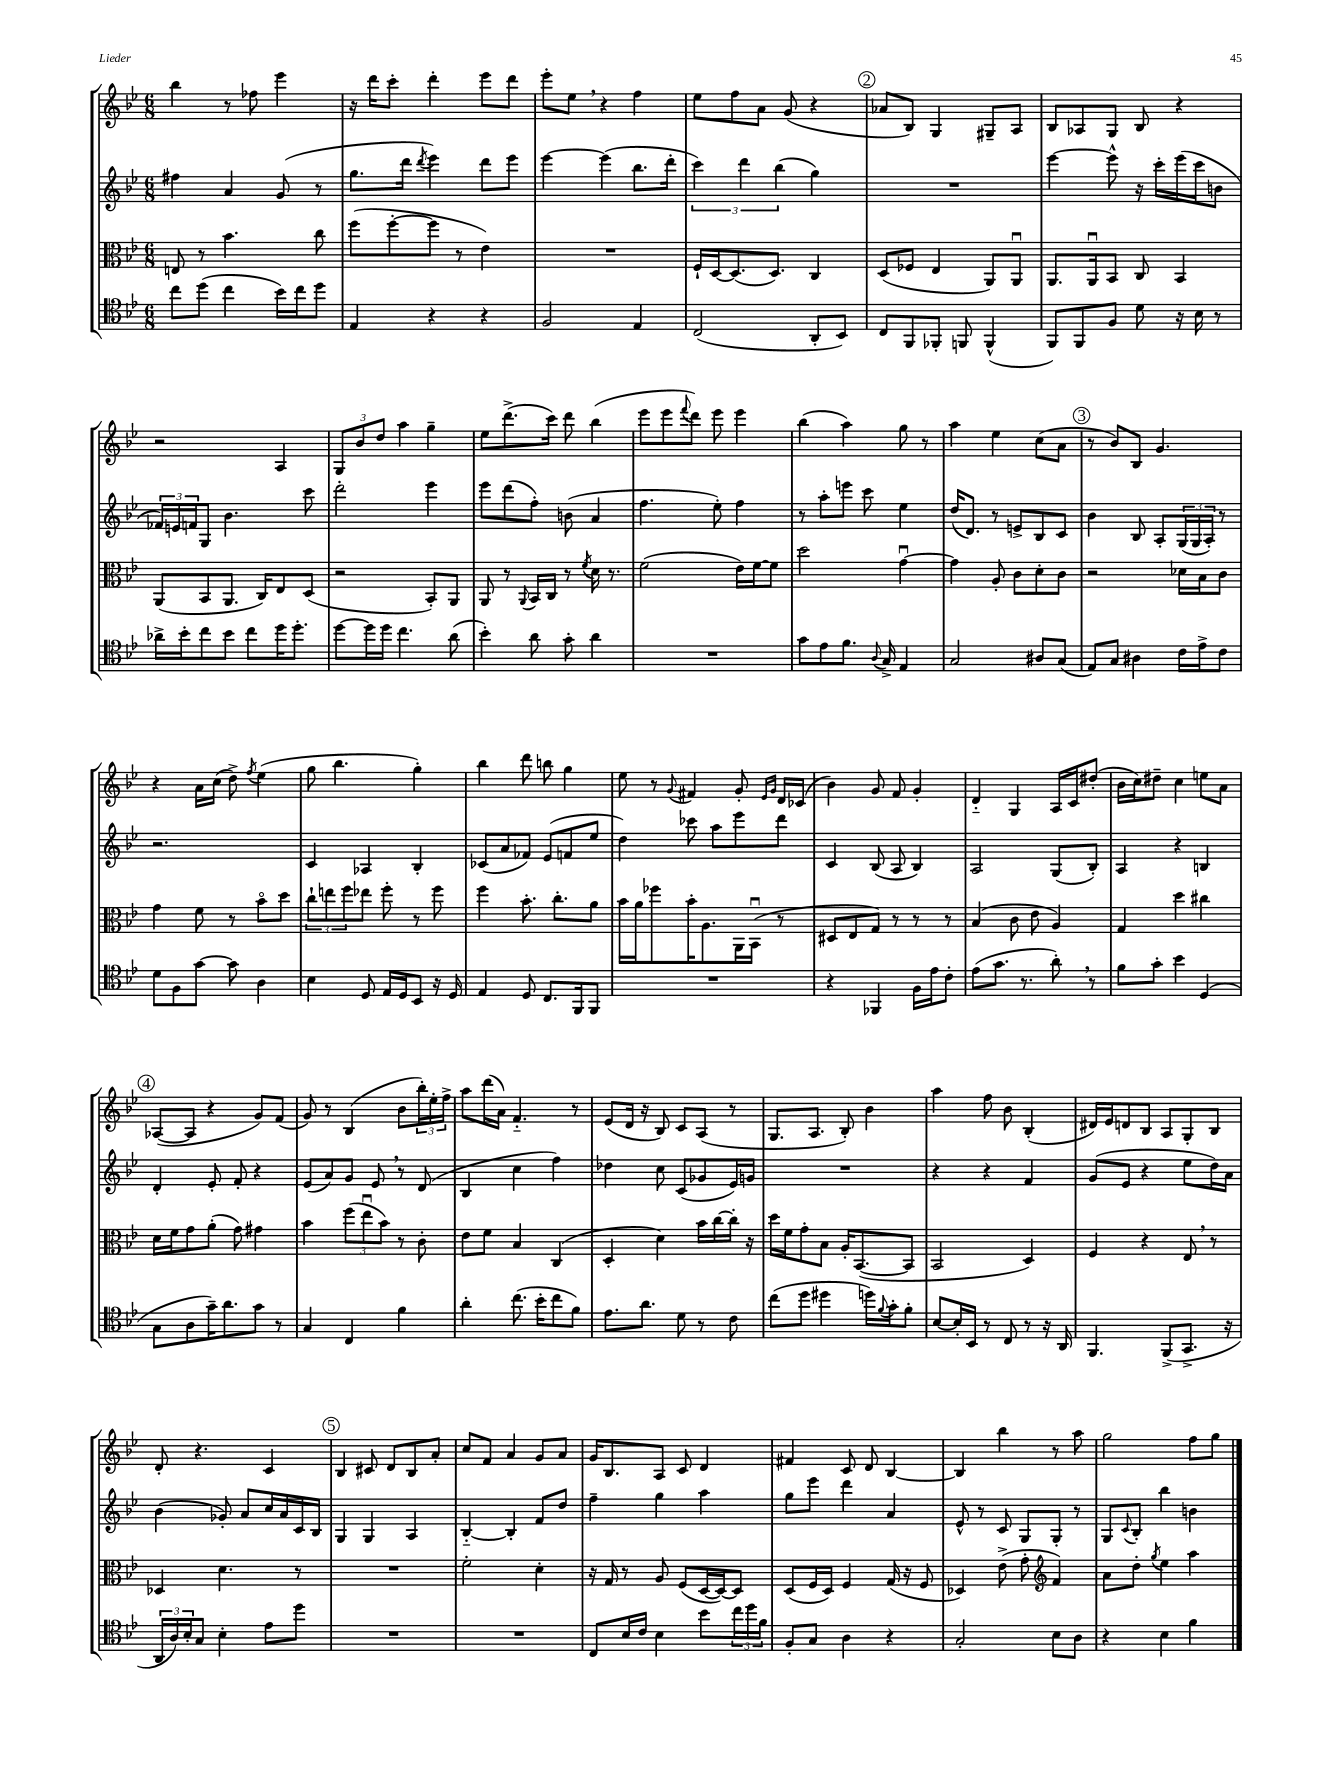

**kern	**kern	**kern	**kern
*staff4	*staff3	*staff2	*staff1
*clefC4	*clefC3	*clefG2	*clefG2
*k[b-e-]	*k[b-e-]	*k[b-e-]	*k[b-e-]
*M6/8	*M6/8	*M6/8	*M6/8
8cc	8E	4ff#	4bb-
(8dd	8r	.	.
4cc	4.b-	4a	8r
.	.	.	8ff-
16b-)	.	(8g	4eee-
16cc	.	.	.
8dd	8cc	8r	.
=	=	=	=
4E-	(8ff	8.gg	16r
.	.	.	16ddd
.	[8ff'	.	8ccc'
.	.	16ddd	.
.	.	8qddd	.
4r	8ff]	4eee-)	4ddd'
.	8r	.	.
4r	4e-)	8ddd	8eee-
.	.	8eee-	8ddd
=	=	=	=
2F	2.r	[4eee-	8eee-'
.	.	.	8ee-
.	.	(4eee-]	4r
4E-	.	8.bb-	4ff
.	.	16ddd'	.
=	=	=	=
(2C	16F`	6ccc)	8ee-
.	[16D	.	.
.	(8.D]	.	8ff
.	.	6ddd	.
.	.	.	8a
.	8.D)	.	.
.	.	(6bb-	.
.	.	.	(8g
8AA'	4C	4gg)	4r
8BB-)	.	.	.
=	=	=	=
8C	(8D	2.r	8a-
8FF	8F-	.	8B-)
8FF-'	4E-	.	4G
8FF	.	.	.
(4FF^^	8AA)	.	8G#~
.	8AAu	.	8A
=	=	=	=
8FF)	8.AA	[4eee-	8B-
8FF	.	.	8A-
.	16AAu	.	.
8F	8BB-	8eee-^^]	8G
8d	8C	16r	8B-
.	.	16ccc'	.
16r	4BB-	(16eee-	4r
16B-	.	16ccc	.
8r	.	8b	.
=	=	=	=
16a-^	(8AA	24f-)	2r
.	.	24e	.
16b-'	.	.	.
.	.	24f	.
8cc	8BB-	8G	.
8b-	8.AA	4.b-	.
8cc	.	.	.
.	16C)	.	.
16dd	8E-	.	4A
8.dd'	.	.	.
.	(8D	8ccc	.
=	=	=	=
[8dd	2r	2ddd'	12G
.	.	.	12b-
16dd]	.	.	.
.	.	.	12dd
16dd	.	.	.
4.cc	.	.	4aa
.	8BB-')	4eee-	4gg~
(8a	8AA	.	.
=	=	=	=
4b-')	8AA	8eee-	8ee-
.	8r	(8ddd	(8.ddd^
.	8qqAA	.	.
8a	16BB-	8ff')	.
.	16C	.	16ccc)
8g'	8r	(8b	8ddd
.	8qf	.	.
4a	16d	4a	(4bb-
.	8.r	.	.
=	=	=	=
2.r	(2f	4.ff	8eee-
.	.	.	8eee-
.	.	.	8qqfff
.	.	.	8ddd)
.	.	8ee-')	8eee-
.	16e-)	4ff	4eee-
.	[16f	.	.
.	8f]	.	.
=	=	=	=
8g	2dd	8r	(4bb-
8e-	.	8aa'	.
8.f	.	8eee	4aa)
.	.	8ccc	.
8qqA	.	.	.
16G^	.	.	.
4E-	[4gu	4ee-	8gg
.	.	.	8r
=	=	=	=
2G	4g]	(16dd	4aa
.	.	8.d)	.
.	8A'	8r	4ee-
.	8c	8e^	.
8A#	8d'	8B-	(8cc
(8G	8c	8c	8a
=	=	=	=
8E-)	2r	4b-	8r
8G	.	.	8b-)
4A#	.	8B-	8B-
.	.	8A'	4.g
16c	16d-	(24G	.
.	.	24G	.
16e-^	16B-	.	.
.	.	24A')	.
8c	8c	8r	.
=	=	=	=
8d	4g	2.r	4r
8F	.	.	.
[8g	8f	.	16a
.	.	.	(16cc
8g]	8r	.	8dd^)
.	.	.	8qff
4A	8b-o	.	(4ee-
.	8dd	.	.
=	=	=	=
4B-	12cc`	4c	8gg
.	12ee	.	.
.	.	.	4.bb-
.	12ff	.	.
8D	8ee-	4A-	.
16E-	8ff'	.	.
16D	.	.	.
8BB-	8r	4B-'	4gg')
16r	8ff	.	.
16D	.	.	.
=	=	=	=
4E-	4ff	(8c-	4bb-
.	.	8a	.
8D	8.b-'	8f-)	8ddd
8.C	.	(8e-	8bb
.	8.cc'	.	.
.	.	8f	4gg
16FF	.	.	.
8FF	8a	8ee-	.
=	=	=	=
2.r	16b-	4dd)	8ee-
.	16a	.	.
.	8ff-	.	8r
.	.	.	8qqg
.	16b-'	8ccc-	4f#
.	8.A	.	.
.	.	8aa	.
.	16AA	8eee-	8g'
.	(16BB-u	.	.
.	.	.	16qqe-
.	.	.	16qqg
.	8r	8ddd	16d
.	.	.	(16c-
=	=	=	=
4r	8D#	4c	4b-)
.	8E-	.	.
4FF-	8G)	(8B-	8g
.	8r	8A	8f
16F	8r	4B-)	4g'
16e-	.	.	.
8c'	8r	.	.
=	=	=	=
(8e-	(4B-	2A	4d'~
8.g	.	.	.
.	8c	.	4G
8.r	.	.	.
.	8e-	.	.
8a')	4A)	(8G	16A
.	.	.	16c
8r	.	8B-')	(8dd#'
=	=	=	=
8f	4G	4A	16b-
.	.	.	16cc)
8g'	.	.	8dd#~
4b-	4dd	4r	4cc
(4D	4cc#	4B	8ee
.	.	.	8a
=	=	=	=
8G	16d	4d'	([8A-
.	16f	.	.
8A	8g	.	8A-]
16g~)	(8a'	8e-'	4r
8.a	.	.	.
.	8g)	8f'	.
8g	4g#	4r	8g)
8r	.	.	(8f
=	=	=	=
4G	4b-	(8e-	8g)
.	.	8a)	8r
4C	(12ff	8g	(4B-
.	12ee-u	.	.
.	.	8e-	.
.	12b-)	.	.
4f	8r	8r	8b-
.	8c'	(8d	24bb-')
.	.	.	24ee-'
.	.	.	24ff^
=	=	=	=
4a'	8e-	4B-	8aa
.	8f	.	(16ddd
.	.	.	16a)
(8.cc	4B-	4cc	4.f'~
16b-'	.	.	.
8cc	(4C	4ff)	.
8f)	.	.	8r
=	=	=	=
8.e-	4D'	4dd-	(8e-
.	.	.	16d
8.a	.	.	16r
.	4d)	8cc	8B-)
8d	.	(8c	8c
8r	16b-	8g-	(8A
.	[16cc	.	.
8c	16cc']	16e-)	8r
.	16r	16g	.
=	=	=	=
(8cc	16dd	2.r	8.G
.	16f	.	.
8dd	8g'	.	.
.	.	.	8.A
4dd#	8B-	.	.
.	16A'	.	8B-')
.	([8.BB-	.	.
16dd)	.	.	4b-
8qqf	.	.	.
16g'	.	.	.
8f'	8BB-]	.	.
=	=	=	=
[8B-	2BB-	4r	4aa
16B-']	.	.	.
16BB-	.	.	.
8r	.	4r	8ff
8C	.	.	8b-
8r	4D)	4f	(4B-'
16r	.	.	.
16AA	.	.	.
=	=	=	=
4.FF	4F	(8g	16d#)
.	.	.	16e-
.	.	8e-	8d
.	4r	4r	8B-
(8FF^	.	.	8A
8.GG^	8E-	8ee-	8G'
.	8r	16dd)	8B-
16r	.	16a	.
=	=	=	=
24AA	4D-	(4b-	8d'
24A)	.	.	.
24B-'	.	.	.
8G	.	.	4.r
4B-'	4.d	8g-')	.
.	.	8a	.
8e-	.	16cc	4c
.	.	16a	.
8dd	8r	16c	.
.	.	16B-	.
=	=	=	=
2.r	2.r	4G	4B-
.	.	4G	8c#
.	.	.	8d
.	.	4A	8B-
.	.	.	8a'
=	=	=	=
2.r	2f'	[4B-'~	8cc
.	.	.	8f
.	.	4B-']	4a
.	4d'	8f	8g
.	.	8dd	8a
=	=	=	=
8C	16r	4ff~	16g
.	16G	.	8.B-
16B-	8r	.	.
16c	.	.	.
4B-	8A	4gg	8A
.	(8F	.	8c
8b-	[16D	4aa	4d
.	16D_)	.	.
24cc	8D]	.	.
24dd	.	.	.
24f	.	.	.
=	=	=	=
8F'	(8D	8gg	4f#
8G	16F	8eee-	.
.	16D)	.	.
4A	4F	4ddd	8c
.	.	.	8d
4r	(16G	4a	[4B-
.	16r	.	.
.	8F	.	.
=	=	=	=
2G'	4D-)	8e-^^	4B-]
.	.	8r	.
.	(8e-^	8c	4bb-
.	8g'	8G	.
*	*clefG2	*	*
8B-	4f)	8G'	8r
8A	.	8r	8aa
=	=	=	=
4r	8a	8G	2gg
.	.	8qqc	.
.	8dd'	8B-'	.
.	8qgg	.	.
4B-	4ee-	4bb-	.
4f	4aa	4b	8ff
.	.	.	8gg
==	==	==	==
*-	*-	*-	*-
